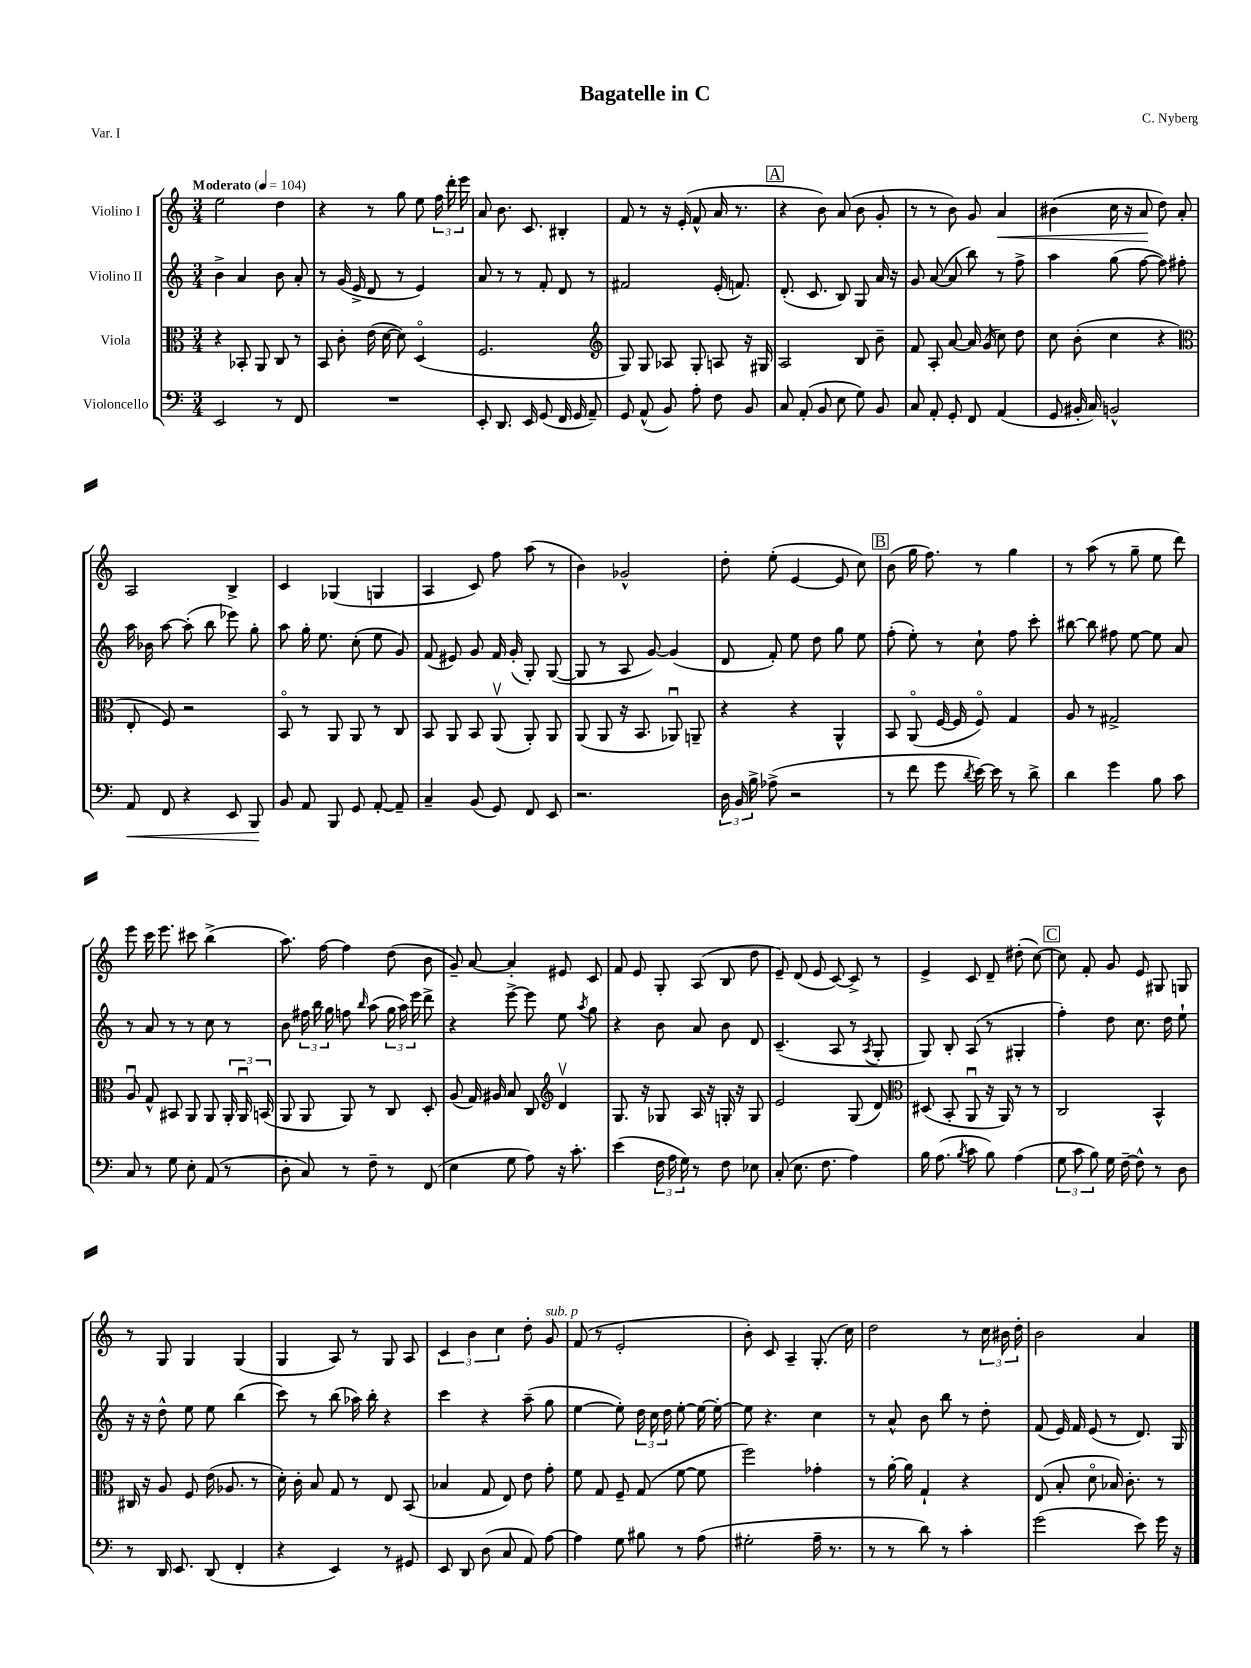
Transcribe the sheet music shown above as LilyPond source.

\header { title = "Bagatelle in C" composer = "C. Nyberg" piece = "Var. I" }
<<
\new StaffGroup <<
\new Staff = "s0" \with { instrumentName = "Violino I" } {
    \clef treble \key c \major \numericTimeSignature \time 3/4 \tempo "Moderato" 4 = 104
    \autoBeamOff e''2 d''4 |
    r4 r8 g''8 e''8 \tuplet 3/2 { f''16 d'''16-. e'''16 } |
    a'8 b'8. c'8. bis4-. |
    f'8 r8 r16 e'16-.( f'8-^ a'16 r8. |
    \mark \markup { \box "A" } r4 b'8) a'8( b'8 g'8-. |
    r8 r8 b'8) g'8 a'4\< |
    bis'4( c''16 r16 a'8\! d''8) a'8-. |
    a2 b4-> |
    c'4 ges4( g4 |
    a4 c'8) f''8 a''8( r8 |
    b'4) ges'2-^ |
    d''8-. e''8-.( e'4~ e'8 c''8) |
    \mark \markup { \box "B" } b'8( g''16 f''8.) r8 g''4 |
    r8 a''8( r8 g''8-- e''8 d'''8) |
    e'''8 c'''16 e'''8. cis'''8 b''4->( |
    a''8.) f''16~ f''4 d''8( b'8 |
    g'8--) a'8~ a'4-. eis'8 c'8 |
    f'8 e'8 g8-. a8( b8 d''8 |
    e'8--) d'8( e'8 c'8~) c'8-> r8 |
    e'4-> c'8 d'8-- dis''8-.( c''8~) |
    \mark \markup { \box "C" } c''8 f'8-. g'8 e'8 gis8 g8 |
    r8 g8 g4 g4( |
    g4 a8) r8 g8 a8 |
    \tuplet 3/2 { c'4 b'4 c''4 } d''8-. g'8^\markup { \italic "sub. p" } |
    f'8( r8 e'2-. |
    b'8-.) c'8 a4-- g8.-.( c''16) |
    d''2 r8 \tuplet 3/2 { c''16 bis'16 d''16-. } |
    b'2 a'4 \bar "|." |
}
\new Staff = "s1" \with { instrumentName = "Violino II" } {
    \clef treble \key c \major \numericTimeSignature \time 3/4
    \autoBeamOff b'4-> a'4 b'8 a'8-. |
    r8 g'16( e'16-> d'8 r8 e'4) |
    a'8 r8 r8 f'8-. d'8 r8 |
    fis'2 e'16-.( f'8.) |
    \mark \markup { \box "A" } d'8.-.( c'8. b8) g8 a'16 r16 |
    g'8 a'8~( a'8 b''8) r8 f''8-> |
    a''4 g''8( f''8~ f''8) fis''8-. |
    a''16 bes'16 a''8~ a''8-.( b''8 ees'''8) g''8-. |
    a''8 g''16-. e''8. c''8-.( e''8 g'8) |
    f'8( eis'8) g'8 f'16 g'16-.( g8-.) g8~( |
    g8 r8 a8 g'8~) g'4( |
    d'8 f'8-.) e''8 d''8 g''8 e''8 |
    \mark \markup { \box "B" } f''8-.( e''8-.) r8 c''8-! f''8 c'''8-. |
    bis''8~ bis''8 fis''8 e''8~ e''8 a'8 |
    r8 a'8 r8 r8 c''8 r8 |
    b'8 \tuplet 3/2 { fis''16 b''16 g''16 } f''8 \grace { b''16 } a''8( \tuplet 3/2 { g''16 a''16) e'''16 } d'''8-> |
    r4 e'''8~-> e'''8 e''8 \acciaccatura { a''8 } g''8 |
    r4 b'8 a'8 b'8 d'8 |
    c'4.--( a8 r8 \acciaccatura { a8 } g8-. |
    g8) b8-. a8( r8 gis4-. |
    \mark \markup { \box "C" } f''4-.) d''8 c''8. d''16 e''8-! |
    r16 r16 d''8-^ e''8 e''8 b''4( |
    c'''8) r8 b''8( aes''16) b''16-. r4 |
    c'''4 r4 a''8--( g''8 |
    e''4~ e''8-.) \tuplet 3/2 { d''16 c''16 d''16 } e''8~-. e''16~ e''16~-. |
    e''8 r4. c''4 |
    r8 a'8-^ b'8 b''8 r8 d''8-. |
    f'8( e'16) f'16 e'8( r8 d'8.) g16 \bar "|." |
}
\new Staff = "s2" \with { instrumentName = "Viola" } {
    \clef alto \key c \major \numericTimeSignature \time 3/4
    \autoBeamOff r4 bes,8-. a,8 c8 r8 |
    b,8 c'8-. e'16( d'16~ d'8) d4\flageolet( |
    f2. |
    \clef treble g8) g8 aes8 g8-. a8 r16 gis16 |
    \mark \markup { \box "A" } a2 b8 b'8-- |
    f'8 a8-. a'8~ a'16 g'16( c''8) d''8 |
    c''8 b'8-.( c''4 r4 |
    \clef alto e8-. f8) r2 |
    b,8\flageolet r8 a,8 a,8 r8 c8 |
    b,8 a,8 b,8 a,8\upbow( a,8-.) a,8 |
    a,8( a,8 r16 b,8. aes,8\downbow) a,8-- |
    r4 r4 a,4-^ |
    \mark \markup { \box "B" } b,8 a,8\flageolet( f16~ f16 f8\flageolet) g4 |
    a8 r8 gis2-> |
    a8\downbow g8-^ bis,8 a,8 a,8 \tuplet 3/2 { a,16-. a,16\downbow b,16( } |
    a,8 a,8 a,8) r8 c8 d8-. |
    a8( g16) ais16 b8 c8 \clef treble d'4\upbow |
    g8. r16 ges8 a16 r16 g16-. r16 g8 |
    e'2 g8( d'8) |
    \clef alto dis8( b,8-. a,8\downbow r16 a,16) r8 r8 |
    \mark \markup { \box "C" } c2 b,4-^ |
    cis16 r16 a8 f8 e'16( aes8. r8 |
    d'16-.) c'16-. b8 g8 r8 e8 b,8( |
    bes4 g8 e8) e'8 g'8-. |
    f'8 g8 f8-- g8( f'8~ f'8 |
    f''2) ges'4-. |
    r8 a'16~-. a'16 g4-! r4 |
    e8( b8-. d'8\flageolet bes16) c'8.-. r8 \bar "|." |
}
\new Staff = "s3" \with { instrumentName = "Violoncello" } {
    \clef bass \key c \major \numericTimeSignature \time 3/4
    \autoBeamOff e,2 r8 f,8 |
    R2. |
    e,8-. d,8. e,16 g,8( f,16 g,16 a,8--) |
    g,8 a,8-^( b,8) a8-. f8 b,8 |
    \mark \markup { \box "A" } c8 a,8-.( b,8 e8 g8) b,8 |
    c8 a,8-. g,8-. f,8 a,4( |
    g,8 bis,16-. c16) b,2-^ |
    a,8\< f,8 r4 e,8 b,,8\! |
    b,8 a,8 b,,8 g,8 a,8~-. a,8-- |
    c4-- b,8( g,8) f,8 e,8 |
    r2. |
    \tuplet 3/2 { d16 b,16 b16-> } aes8->( r2 |
    \mark \markup { \box "B" } r8 f'8 g'8 \acciaccatura { d'8 } e'16~) e'16 r8 d'8-> |
    d'4 g'4 b8 c'8 |
    c8 r8 g8 e8-. a,8( r8 |
    d8-. c8) r8 f8-- r8 f,8( |
    e4 g8 a8) r16 c'8.-. |
    e'4( \tuplet 3/2 { f16 a16 g16) } r8 f8 ees8 |
    c8-.( e8. f8. a4) |
    b16 a8.( \acciaccatura { b8 } c'8 b8) a4( |
    \mark \markup { \box "C" } \tuplet 3/2 { g8 c'8 b8) } g16 f16~-- f8-^ r8 d8 |
    r8 d,16 e,8. d,8( f,4-. |
    r4 e,4) r8 gis,8 |
    e,8 d,8 d8( c8 a,8) a8~ |
    a4 g8 bis8 r8 a8( |
    gis2-. a16-- r8. |
    r8 r8 d'8) r8 c'4-. |
    g'2( e'8) g'16 r16 \bar "|." |
}
>>
>>
\layout { \context { \Score \remove "Bar_number_engraver" } }
